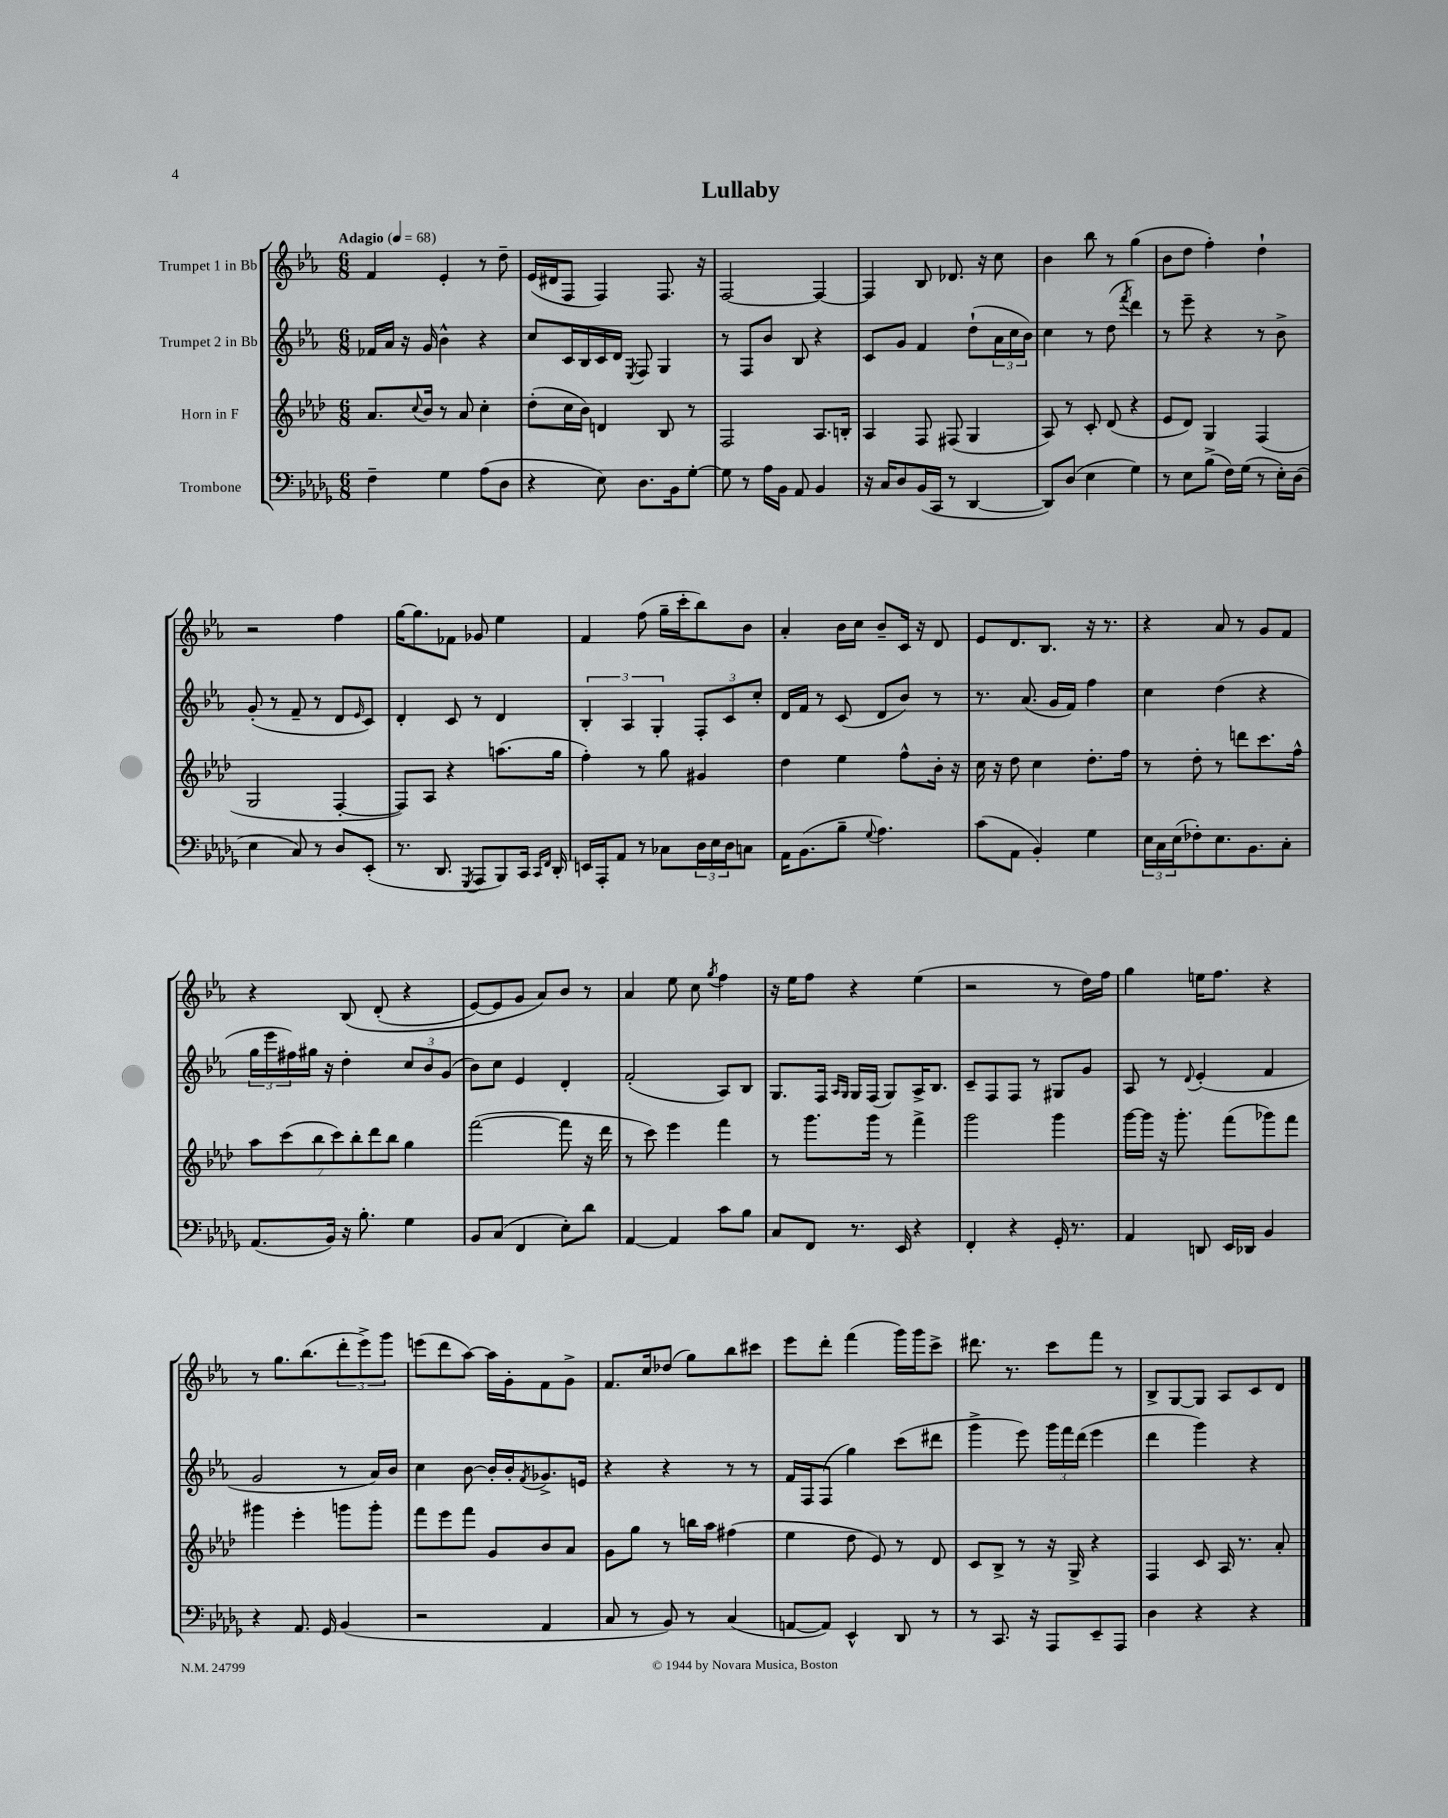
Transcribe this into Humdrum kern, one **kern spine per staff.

**kern	**kern	**kern	**kern
*staff4	*staff3	*staff2	*staff1
*clefF4	*clefG2	*clefG2	*clefG2
*k[b-e-a-d-g-]	*k[b-e-a-d-]	*k[b-e-a-]	*k[b-e-a-]
*M6/8	*M6/8	*M6/8	*M6/8
*MM68	*MM68	*MM68	*MM68
4F~\	8.a-/L	16f-/LL	4f/
.	.	16a-/JJ	.
.	.	16r	.
.	8qqcc/	.	.
.	16b-/Jk	16g/	.
4G-\	8r	4b-^^\	4e-'/
.	8a-/	.	.
(8A-\L	4cc'\	4r	8r
8D-\J	.	.	8dd~\
=	=	=	=
4r	(8dd-'\L	8cc/L	(16e-/LL
.	.	.	16d#/J
.	16cc\L	16c/L	8F/J
.	16b-\JJ)	16B-/	.
8E-\)	4d/	16c/	4F/)
.	.	16d/JJ	.
.	.	8qE-/	.
8.D-\L	.	8F/	.
.	8B-/	4G/	8.F/
16BB-\k	.	.	.
[8G-'\J	8r	.	.
.	.	.	16r
=	=	=	=
8G-\]	2F/	8r	[2F/
8r	.	8F/L	.
16A-\LL	.	8b-/J	.
16BB-\JJ	.	.	.
8AA-/	.	8B-/	.
4BB-/	8.A-/L	4r	4F/_
.	16B'/Jk	.	.
=	=	=	=
16r	4A-/	8c/L	4F/]
16C/LK	.	.	.
8D-/	.	8g/J	.
(16BB-/L	8F/	4f/	8B-/
16CC/JJ	.	.	.
8r	(8F#/	.	8.d-/
[4DD-/	4G/	(8dd`\L	.
.	.	.	16r
.	.	24a-\L	8cc\
.	.	24cc\	.
.	.	24b-\JJ)	.
=	=	=	=
8DD-/]L)	8A-/)	4cc\	4b-\
(8D-/J	8r	.	.
4E-\	8c'/	8r	8bb-\
.	(8d-/	(8dd\	8r
.	.	8qfff/	.
4G-\)	4r	4ddd\)	(4gg\
=	=	=	=
8r	8e-/L	8r	8b-\L
8E-\L	8d-/J)	8eee-~\	8dd\J
(8B-^\J	4G/	4r	4ff'\)
16F\LL)	.	.	.
(16G-\JJ	.	.	.
8r	(4F/	8r	4dd`\
16E-'\LL)	.	8b-^\	.
(16D-\JJ	.	.	.
=	=	=	=
4E-\	2G/	(8g'/	2r
.	.	8r	.
8C/)	.	8f~/	.
8r	.	8r	.
8D-/L	[4F'/	8d/L	4ff\
.	.	16qqe-/	.
(8EE-'/J	.	8c/J)	.
=	=	=	=
8.r	8F/]L)	4d'/	[16gg\LK
.	.	.	8.gg\]
.	8A-/J	.	.
8.DD-/	.	.	.
.	4r	8c/	8f-\J
8qGGG-/	.	.	.
8AAA-/L	.	8r	8g-/
8BBB-/)	(8.aa\L	4d/	4ee-\
16CC/Jk	.	.	.
16qqCC/LL	.	.	.
16qqFF/JJ	.	.	.
16DD-'/	16gg\Jk	.	.
=	=	=	=
16EE/LL	4ff'\)	6B-'/	4f/
16AAA-'/J	.	.	.
8AA-/J	.	.	.
.	.	6A-/	.
8r	8r	.	(8ff\
.	.	6G'/	.
8C-\L	8gg\	.	16gg~\LL
.	.	.	16ccc'\J
24D-\L	4g#/	12F'/L	8bb-\)
24E-\	.	.	.
24D-\J	.	12c/	.
8C\J	.	.	8b-\J
.	.	12cc'/J	.
=	=	=	=
16AA-\LK	4dd-\	16d/LL	4a-'/
(8.BB-\	.	16f/JJ	.
.	.	8r	.
8B-~\J	4ee-\	(8c/	16b-\LL
.	.	.	16cc\JJ
8qqG-/	.	.	.
4.A-\)	.	8d/L	8b-~/L
.	8ff^^\L	8b-/J)	16c/Jk
.	.	.	16r
.	16b-'\Jk	8r	8d/
.	16r	.	.
=	=	=	=
(8c\L	16cc\	8.r	8e-/L
.	16r	.	.
8AA-\J	8dd-\	.	8.d/
.	.	(8.a-/	.
4BB-'/)	4cc\	.	.
.	.	.	8.B-/J
.	.	16g/LL	.
.	.	16f/JJ)	.
4G-\	8.dd-'\L	4ff\	16r
.	.	.	8.r
.	16ff\Jk	.	.
=	=	=	=
24E-\LL	8r	4cc\	4r
24C\	.	.	.
(24E-\J	.	.	.
8F-'\)	8dd-'\	.	.
8.E-\	8r	(4dd\	8a-/
.	8ddd\L	.	8r
8.BB-\	.	.	.
.	8.ccc\	4r	8g/L
8C'\J	.	.	8f/J
.	16ff^^\Jk	.	.
=	=	=	=
(8.AA-/L	14aa-\L	24gg\LL	4r
.	.	24eee-\	.
.	(14ccc\	.	.
.	.	24ff#\)	.
.	.	16gg#\JJ	.
.	14bb-\	.	.
16BB-/Jk)	.	16r	.
.	14ccc\)	.	.
16r	.	4dd'\	&(8B-/
.	14bb-'\	.	.
8.B-'\	.	.	.
.	14ddd-\	.	.
.	.	.	(8d'/
.	14bb-\J	.	.
4G-\	4gg\	12cc/L	4r
.	.	12b-/	.
.	.	(12g/J	.
=	=	=	=
8BB-/L	([2fff\	8b-\L)	[8e-/L)
(8C/J	.	8cc\J	8e-/]
4FF/	.	4e-/	8g/J
.	.	.	8a-/L&)
8E-'\L)	8fff\]	4d'/	8b-/J
8d-\J	16r	.	8r
.	16ddd-\	.	.
=	=	=	=
[4AA-/	8r	(2f'/	4a-/
.	8ccc\)	.	.
4AA-/]	4eee-\	.	8ee-\
.	.	.	8cc\
.	.	.	8qgg/
8c\L	4fff\	8A-/L)	4ff\
8B-\J	.	8B-/J	.
=	=	=	=
8C/L	8r	8.G/L	16r
.	.	.	16ee-\LK
8FF/J	8.ggg\L	.	8ff\J
.	.	16F/Jk	.
.	.	16qqA-/LL	.
.	.	16qqG/JJ	.
8.r	.	16G/LL	4r
.	16ggg\Jk	(16F/JJ	.
.	8r	8G/L)	.
16EE-/	.	.	.
4r	4fff^\	16A-^/K	(4ee-\
.	.	8.B-/J	.
=	=	=	=
4FF'/	2ggg\	8c~/L	2r
.	.	8F/	.
4r	.	8F/J	.
.	.	8r	.
16GG-'/	4ggg\	8G#/L	8r
8.r	.	.	.
.	.	8g/J	16dd\LL)
.	.	.	16ff\JJ
=	=	=	=
4AA-/	[16ggg\LL	8A-/	4gg\
.	16ggg\]JJ	.	.
.	16r	8r	.
.	8.ggg'\	.	.
.	.	8qqd/	.
8DD/	.	(4e-'/	16ee\LK
.	.	.	8.ff\J
16EE-/LL	(8fff\L	.	.
16DD-/JJ	.	.	.
4BB-/	8ggg-\)	4f/	4r
.	8fff\J	.	.
=	=	=	=
4r	4ggg#\	2g/	8r
.	.	.	8.gg\L
8.AA-/	4eee-'\	.	.
.	.	.	(8.bb-\
16GG-/	.	.	.
(4BB-/	8ggg\L	8r	12ddd'\
.	.	.	12eee-^\)
.	8ggg'\J	16a-/LL)	.
.	.	.	12ggg\J
.	.	16b-/JJ	.
=	=	=	=
2r	8fff\L	4cc\	(8eee\L
.	8eee-\	.	8ddd\
.	8fff\J	[8b-\	[8aa-\J)
.	8g/L	16b-'/]LL	16aa-\]LL
.	.	16b-'/J	16g'\J
.	.	8qf/	.
4AA-/	8b-/	8.g-^/	8f\
.	8a-/J	.	8g^\J
.	.	16e/Jk	.
=	=	=	=
8C/	8g\L	4r	8.f/L
8r	8gg\J	.	.
.	.	.	16cc/k
8BB-/)	8r	4r	(8dd-/J
8r	16bb\LL	.	8gg\L)
.	16aa-\JJ	.	.
(4C/	(4ff#\	8r	8bb-\
.	.	8r	8ccc#\J
=	=	=	=
[8AA/L	4ee-\	16f/LL	8eee-\L
.	.	16F/J	.
8AA/]J)	.	(8F/J	8ddd'\J
4EE-^^/	8dd-\	4gg\)	(4fff\
.	8e-/)	.	.
8DD-/	8r	(8ccc\L	16ggg\LL)
.	.	.	16ggg\J
8r	8d-/	8ddd#\J	8ccc^\J
=	=	=	=
8r	8c/L	4ggg^\	8.ddd#\
8.CC/	8B-^/J	.	.
.	.	.	8.r
.	8r	8eee-\)	.
16r	.	.	.
8AAA-/L	16r	24ggg\LL	8ccc\L
.	.	24fff\	.
.	16G^/	.	.
.	.	(24ddd\JJ	.
8EE-~/	4r	4eee-\	8fff\J
8AAA-/J	.	.	8r
=	=	=	=
4D-\	4F/	4ddd\	8B-^/L
.	.	.	[8G/
4r	8c/	4ggg\)	8G/]J
.	16A-/	.	8A-/L
.	8.r	.	.
4r	.	4r	8c/
.	8a-'/	.	8d/J
==	==	==	==
*-	*-	*-	*-
